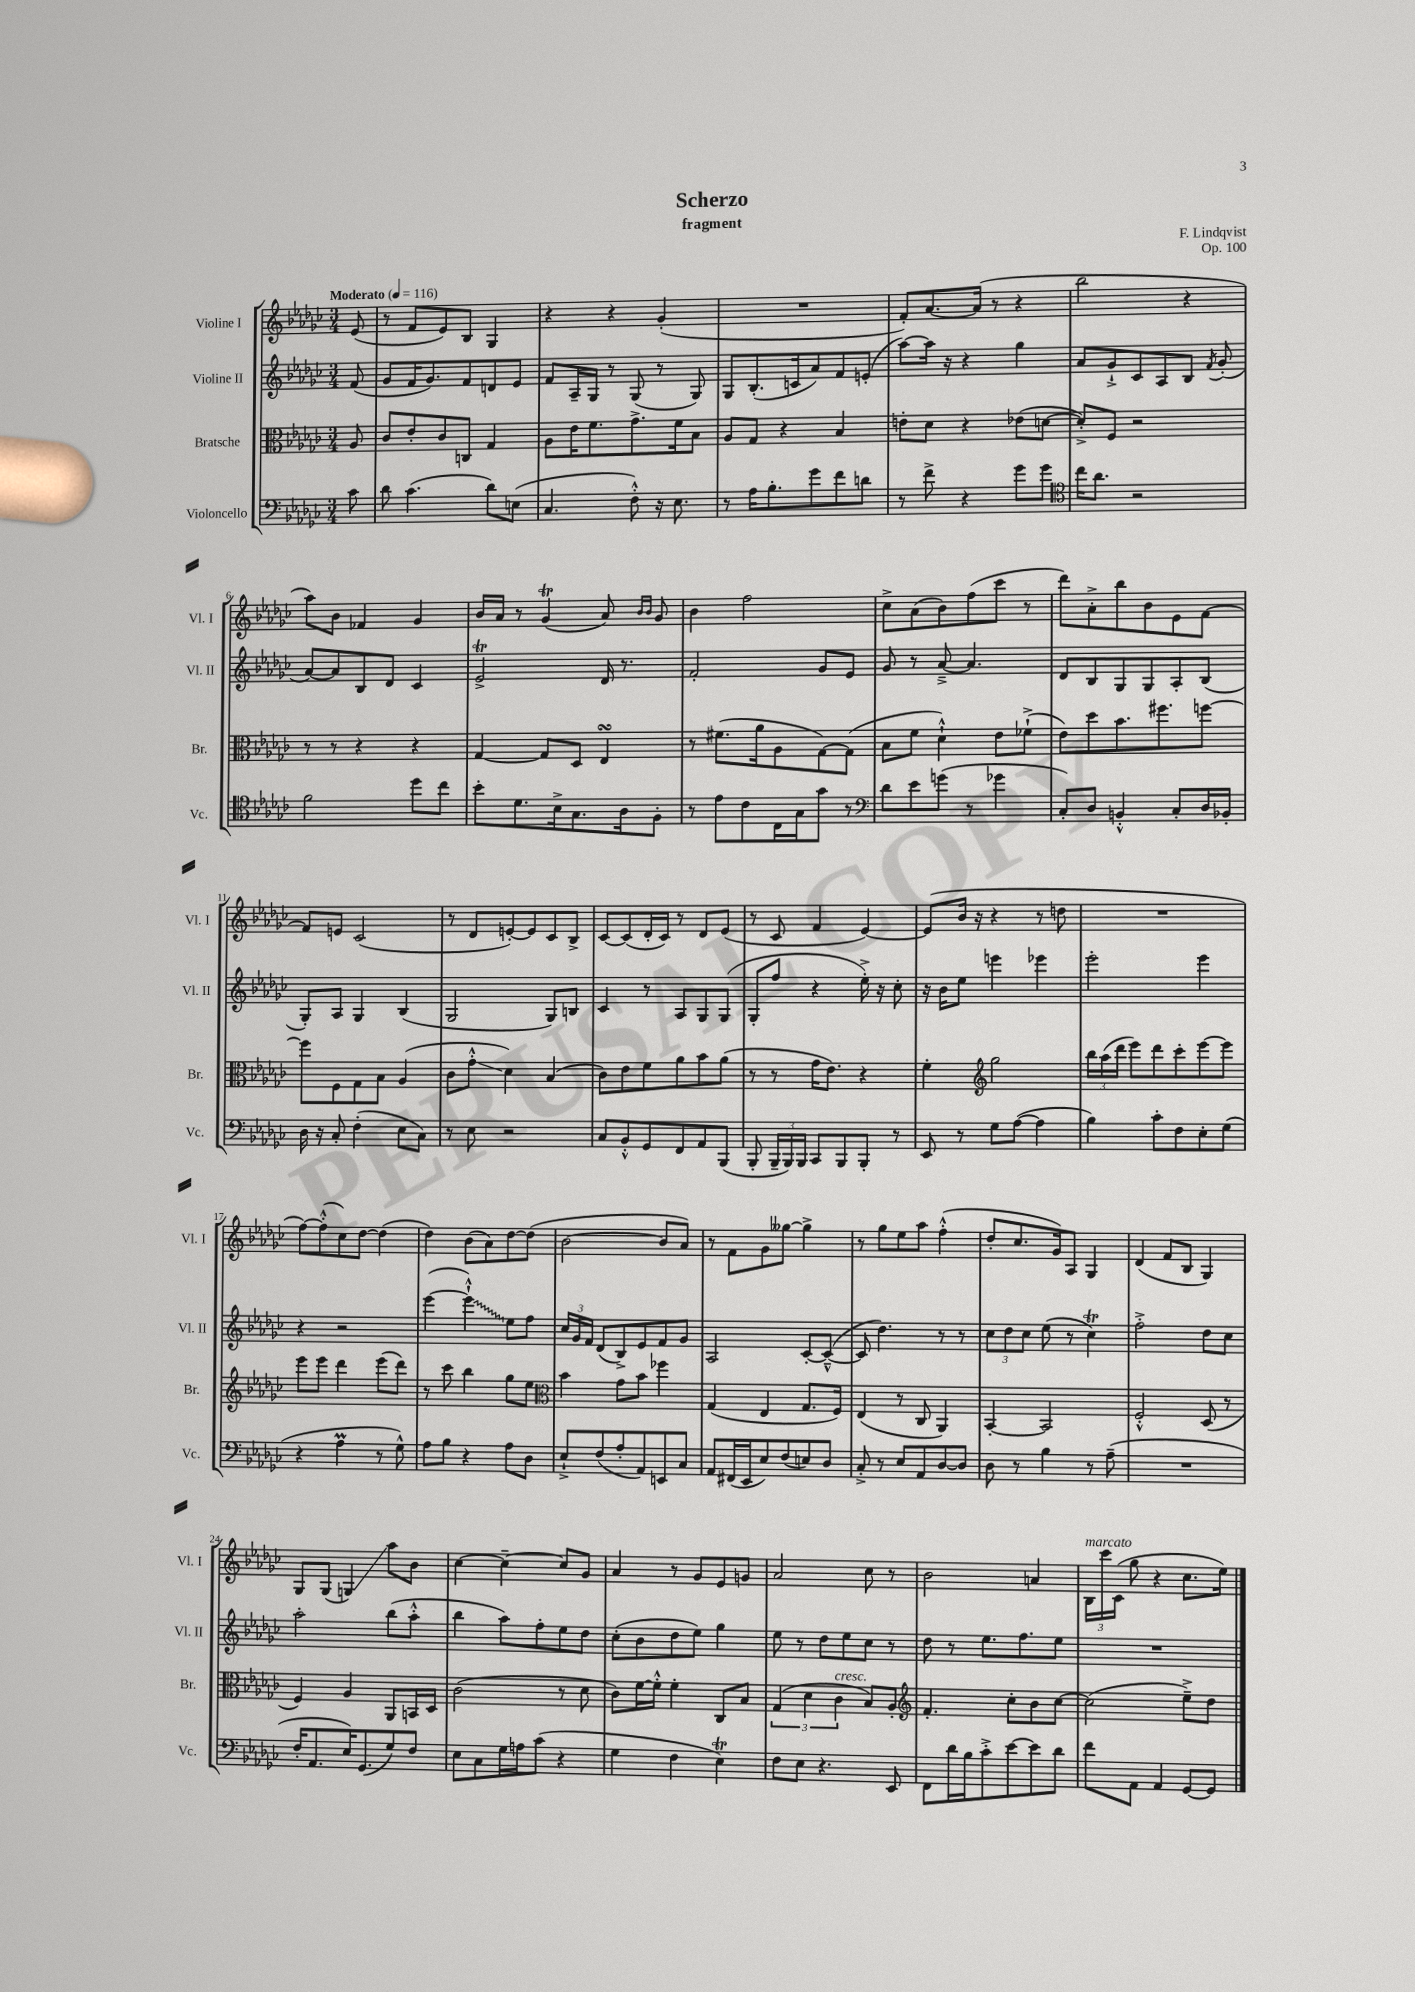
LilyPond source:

\header { title = "Scherzo" composer = "F. Lindqvist" subtitle = "fragment" opus = "Op. 100" }
<<
\new StaffGroup <<
\new Staff = "s0" \with { instrumentName = "Violine I" shortInstrumentName = "Vl. I" } {
    \clef treble \key ges \major \numericTimeSignature \time 3/4 \partial 8 \tempo "Moderato" 4 = 116
    \autoBeamOff ees'8( |
    r8 f'8[ ees'8) bes8] ges4 |
    r4 r4 ges'4-.( |
    R2. |
    f'8[-.) aes'8.~ aes'16]( r8 r4 |
    bes''2 r4 |
    aes''8[) bes'8] fes'4 ges'4 |
    bes'16[ aes'16] r8 ges'4\trill( aes'8) \grace { bes'16[ bes'16] } ges'8 |
    bes'4 f''2 |
    ces''8[-> aes'8( bes'8) f''8( ces'''8] r8 |
    des'''8[) aes'8-.-> bes''8 bes'8 ees'8 f'8]~ |
    f'8[ e'8] ces'2( |
    r8 des'8[ e'8~-.) e'8 ces'8 bes8]-> |
    ces'8[~ ces'8( des'16-. ces'16]) r8 des'8[ ees'8]( |
    r8 ces'8 f'4 ees'4~) |
    ees'8[( bes'16] r16 r4 r8 d''8 |
    R2. |
    f''8[~) f''8-.-^( ces''8) des''8]~ des''4( |
    des''4) bes'8[( aes'8) des''8~ des''8]( |
    bes'2~ bes'8[ aes'8]) |
    r8 f'8[ ges'8 geses''8]~ geses''4-> |
    r8 ges''8[ ees''8 aes''8] f''4-.-^( |
    des''8[-. ces''8. ges'16) aes8] ges4 |
    des'4( f'8[ bes8] ges4) |
    ges8[ ges8]( g4\glissando) aes''8[ bes'8] |
    ces''4~ ces''4~-- ces''8[ ges'8] |
    aes'4 r8 ges'8[ ees'8 g'8] |
    aes'2 ces''8 r8 |
    bes'2 a'4 |
    \tuplet 3/2 { bes16[^\markup { \italic "marcato" } ces'''16 ces'16]( } ges''8 r4 ces''8.[ ees''16]) \bar "|." |
}
\new Staff = "s1" \with { instrumentName = "Violine II" shortInstrumentName = "Vl. II" } {
    \clef treble \key ges \major \numericTimeSignature \time 3/4 \partial 8
    \autoBeamOff f'8( |
    ges'8[ f'16 ges'8.) f'8 d'8 ees'8] |
    f'8[ aes16-- ges16] r8 ges8( r8 ges8) |
    ges8[ bes8.-.( c'16 aes'8) f'8 e'8]-.( |
    aes''8[~) aes''16] r16 r4 ges''4 |
    aes'8[ ges'8-!-> ces'8 aes8 bes8] \acciaccatura { f'8 } ges'8-.( |
    aes'8[~) aes'8 bes8 des'8] ces'4 |
    ees'2->\trill des'16 r8. |
    f'2-. ges'8[ ees'8] |
    ges'8 r8 aes'8~---> aes'4. |
    des'8[ bes8 ges8 ges8 aes8-. bes8]( |
    ges8[-.) aes8] ges4 bes4( |
    ges2 ges8[) b8] |
    ces'4 r8 aes8[ ges8 ges8]( |
    ges8[-. f''8] r4 ees''16-.->) r16 ces''8-. |
    r16 bes'16[ ees''8] e'''4 ees'''4 |
    ees'''2-. ees'''4 |
    r4 r2 |
    ees'''4~( \once \override Glissando.style = #'zigzag ees'''4-!-^\glissando) ees''8[ f''8] |
    \tuplet 3/2 { ces''16[ ges'16 f'16] } des'8[( bes8->) ees'8 f'8 ges'8] |
    aes2 ces'8[~-. ces'8]~---^( |
    ces'8 des''4.) r8 r8 |
    \tuplet 3/2 { ces''8[ des''8 ces''8] } ees''8( r8 ces''4\trill) |
    f''2-.-> des''8[ ces''8] |
    aes''2-. bes''8[( aes''8]-.-^ |
    bes''4 aes''8[) f''8-. ees''8 des''8] |
    ces''8[-.( bes'8 des''8 ees''8]) ges''4 |
    ees''8 r8 des''8[ ees''8 ces''8] r8 |
    des''8 r8 ees''8.[ f''8. ees''8] |
    R2. \bar "|." |
}
\new Staff = "s2" \with { instrumentName = "Bratsche" shortInstrumentName = "Br." } {
    \clef alto \key ges \major \numericTimeSignature \time 3/4 \partial 8
    \autoBeamOff aes8 |
    ces'8[ ees'8-. ces'8 c8] ges4 |
    aes8[ ees'16 f'8. ges'8.-> f'16 bes8] |
    aes8[ ges8] r4 bes4 |
    e'8[-. des'8] r4 ees'8[( d'8]~ |
    d'8[-.->) f8] r2 |
    r8 r8 r4 r4 |
    ges4~ ges8[ des8] ees4\turn |
    r8 fis'8.[( aes'16 aes8 ges8~) ges8]( |
    bes8[ f'8] des'4-!-^) ees'8[ fes'8]-!->( |
    ees'8[) des''8 bes'8. fis''8. f''8]~ |
    f''8[ f8 ges8 bes8] aes4( |
    ces'8[ ges'8]-.-^\glissando des'4) bes4( |
    ces'8[) ees'8 f'8 aes'8 bes'8 aes'8]( |
    r8 r8 ges'16[ ees'8.]) r4 |
    f'4-. \clef treble ges''2 |
    \tuplet 3/2 { bes''16[ aes''16( des'''16] } ees'''8[) des'''8 ces'''8-. ees'''8~ ees'''8] |
    ees'''8[ ees'''8] des'''4 ees'''8[( des'''8]) |
    r8 ces'''8 bes''4 ges''8[ ees''8] |
    \clef alto bes'4 ges'8[ bes'8] fes''4 |
    ges4( ees4 ges8.[ f16]) |
    ees4( r8 ces8 aes,4) |
    bes,4~-. bes,2 |
    f2-.-^ des8( r8 |
    f4) aes4 aes,8[ b,16 des16] |
    ces'2( r8 des'8 |
    ces'8[) f'16~ f'16]-.-^ f'4-. ces8[ bes8] |
    \tuplet 3/2 { ges4( des'4 ces'4^\markup { \italic "cresc." } } bes8[) aes8]-. |
    \clef treble f'4.-. ces''8[-. bes'8 ces''8]~ |
    ces''2( ees''8[--->) des''8] \bar "|." |
}
\new Staff = "s3" \with { instrumentName = "Violoncello" shortInstrumentName = "Vc." } {
    \clef bass \key ges \major \numericTimeSignature \time 3/4 \partial 8
    \autoBeamOff ces'8 |
    des'8 ces'4.( des'8[) e8]( |
    ces4. f8-.-^) r16 ees8. |
    r8 aes16[ bes8.-. ges'8 f'8 d'8] |
    r8 f'8-> r4 ges'8[ ges'8] |
    \clef tenor ces''16[ aes'8.] r2 |
    f'2 des''8[ ces''8] |
    bes'8[-. des'8. bes16-> ges8. aes16 f8]-. |
    r8 ees'8[ ces'8 ces16 ges16 ges'8] r8 |
    \clef bass des'8[ ees'8 g'8]( r8 ges'4 |
    ces8[-.) des8] b,4-.-^ ces8[-. des16 bes,16]-. |
    des16 r16 ces8-. f4-.( ees8[ ces8]) |
    r8 ees8 r2 |
    ces8[ bes,8-.-^ ges,8 f,8 aes,8 bes,,8]( |
    bes,,8-. \tuplet 3/2 { bes,,16[-- bes,,16) bes,,16] } ces,8[ bes,,8 bes,,8]-. r8 |
    ees,8 r8 ges8[ aes8]~( aes4 |
    bes4) ces'8[-. f8 ees8-. ges8]( |
    r4 aes4\prall r8 ges8-^) |
    aes8[ bes8] r4 aes8[ des8] |
    ees8[-!-> f8( aes8-. aes,8) e,8 ces8] |
    aes,8[ fis,16( ees,16 ees8) f8( e8) des8] |
    ces8-.-> r8 ees8[ aes,8 des8~ des8] |
    des8 r8 bes4 r8 aes8--( |
    R2. |
    f16[-. aes,8. ees16) ges,8.( ges8) f8] |
    ees8[ ces8 ges16 a16 ces'8]( r4 |
    ges4 f4 ees4\trill) |
    f8[ ees8] r4. ees,8 |
    f,8[ des'16 bes16 ces'8-.-> ees'8~ ees'8 des'8] |
    f'8[ aes,8] aes,4 ges,8[~ ges,8] \bar "|." |
}
>>
>>
